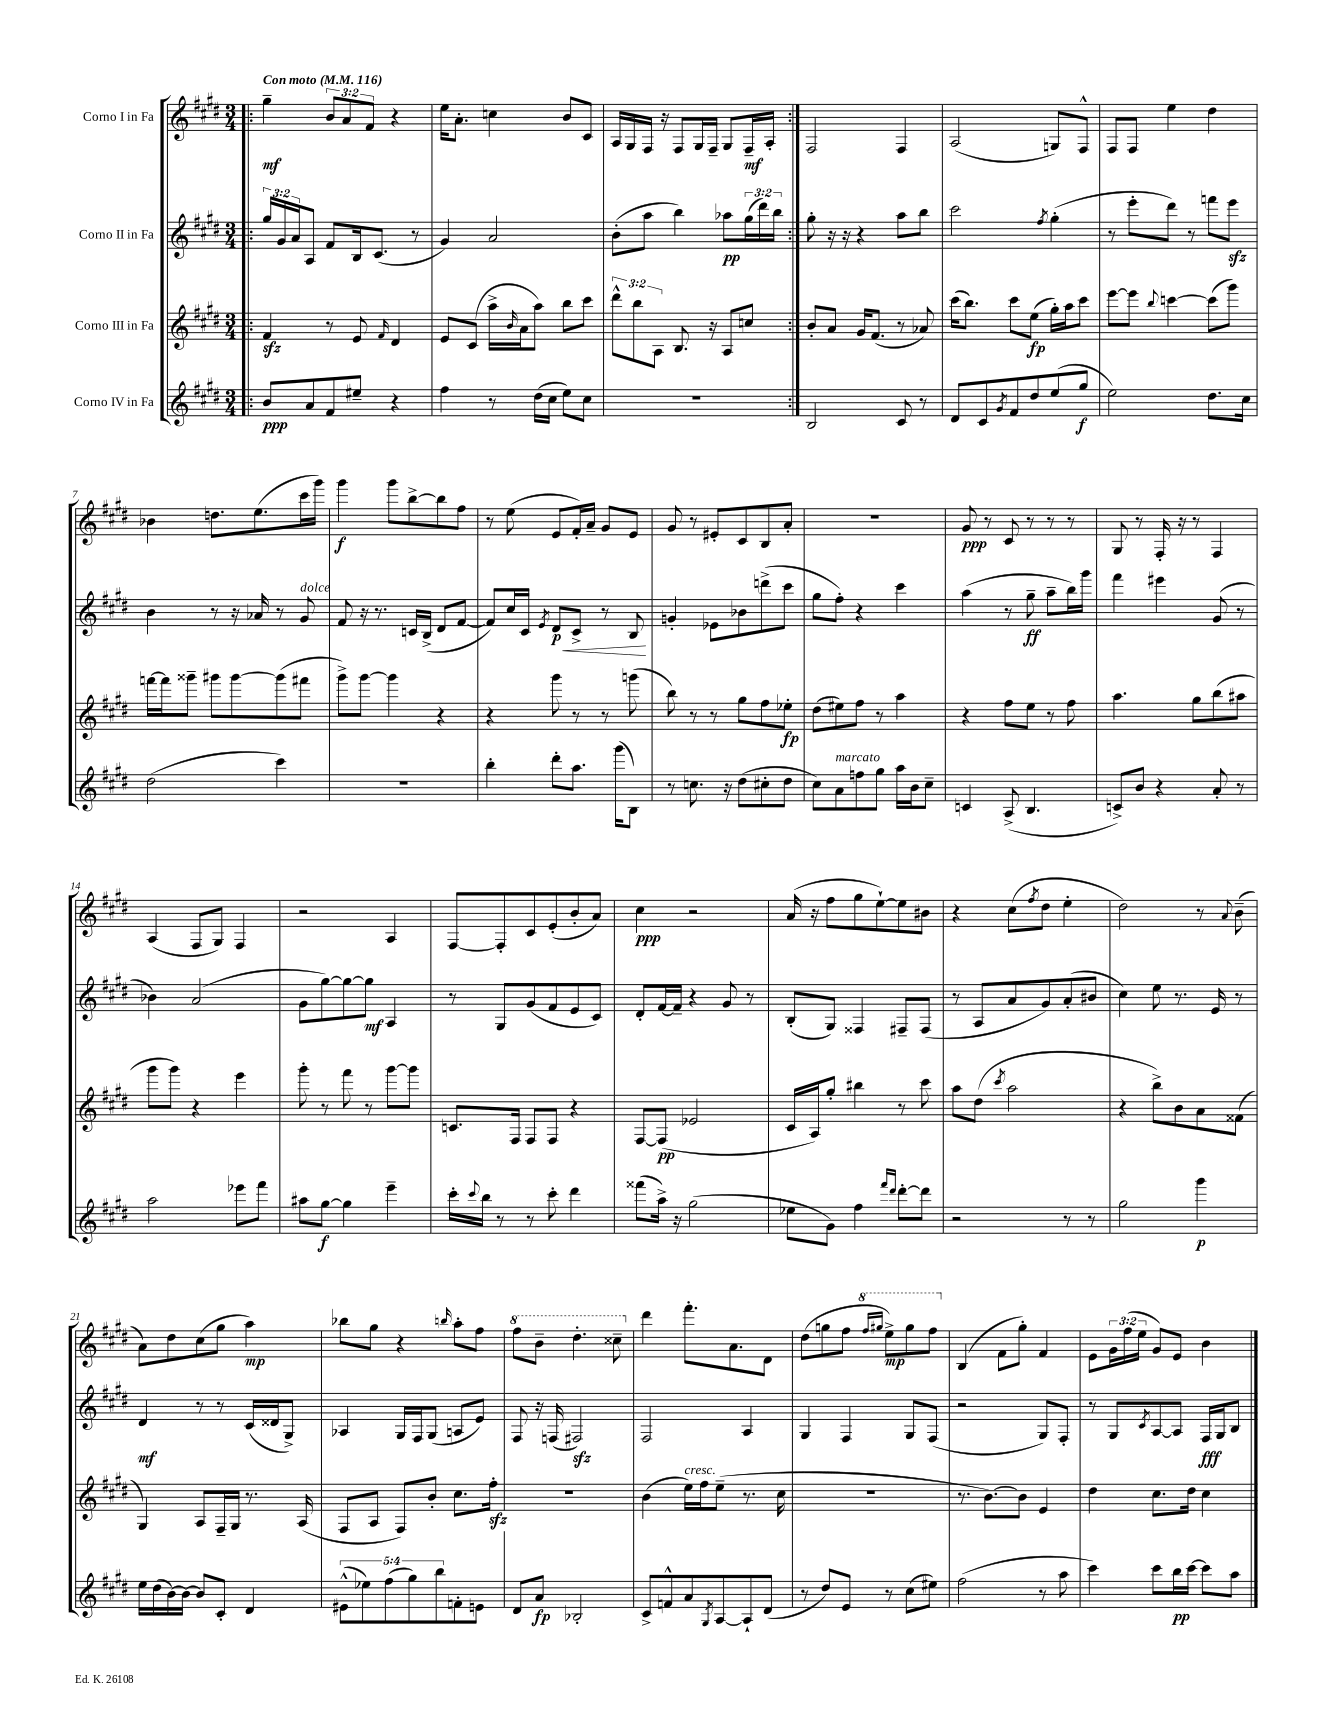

**kern	**kern	**kern	**kern
*staff4	*staff3	*staff2	*staff1
*clefG2	*clefG2	*clefG2	*clefG2
*k[f#c#g#d#]	*k[f#c#g#d#]	*k[f#c#g#d#]	*k[f#c#g#d#]
*M3/4	*M3/4	*M3/4	*M3/4
*MM116	*MM116	*MM116	*MM116
=!|:	=!|:	=!|:	=!|:
8b	4f#	24gg#	4gg#~
.	.	24g#	.
.	.	24a	.
8a	.	8A	.
8f#	8r	8f#	12b
.	.	.	12a
8ee#~	8e	16B	.
.	.	.	12f#
.	.	(8.c#	.
.	16qqf#	.	.
4r	4d#	.	4r
.	.	8r	.
=	=	=	=
4ff#	8e	4g#)	16ee
.	.	.	8.a'
.	(8c#	.	.
8r	16aa^	2a	4cc
.	16qqb	.	.
.	16a	.	.
(16dd#	8aa)	.	.
16cc#	.	.	.
8ee)	8bb	.	8b
8cc#	8ccc#	.	8c#
=	=	=	=
2.r	12ddd#^^	(8b'	16A
.	.	.	16G#
.	12bb	.	.
.	.	8aa	16F#
.	12A	.	.
.	.	.	16r
.	8.B	4bb)	8F#
.	.	.	16G#
.	16r	.	16F#~
.	8A	8aa-	8G#
.	8cc	(24gg#	16F#~
.	.	24ddd#)	.
.	.	.	16A'
.	.	24bb	.
=:|!	=:|!	=:|!	=:|!
2B	8b'	8gg#'	2F#
.	8a	16r	.
.	.	16r	.
.	16g#	4r	.
.	(8.f#	.	.
8c#	8r	8aa	4F#
8r	8a-)	8bb	.
=	=	=	=
8d#	(16ccc#	2ccc#	(2A
.	8.bb)	.	.
8c#	.	.	.
8qg#	.	.	.
8f#	8ccc#	.	.
8dd#	(8ee	.	.
.	.	8qff#	.
(8ee	16gg#')	(4gg#'	8G)
.	16aa	.	.
8gg#	8ccc#	.	8F#^^
=	=	=	=
2ee)	[8eee	8r	8F#
.	8eee]	8eee'	8F#
.	8qqbb	.	.
.	[4ccc	8ddd#)	4ee
.	.	8r	.
8.dd#	(8ccc]	8fff	4dd#
.	8ggg#)	8eee	.
16cc#	.	.	.
=	=	=	=
(2dd#	[16fff	4b	4b-
.	16fff]	.	.
.	8ggg##~	.	.
.	8ggg#	8r	8.dd
.	[8ggg#	16r	.
.	.	16a-	(8.ee
4ccc#)	(8ggg#]	8r	.
.	8fff#	8g#	16ccc#
.	.	.	16ggg#)
=	=	=	=
2.r	8ggg#^)	8f#	4ggg#
.	[8ggg#	16r	.
.	.	8.r	.
.	4ggg#]	.	8ggg#
.	.	16c	[8bb^
.	.	(16B^	.
.	4r	8d#	8bb]
.	.	[8f#	8ff#
=	=	=	=
4bb'	4r	8f#])	8r
.	.	16cc#	(8ee
.	.	16c#	.
.	.	8qe	.
8ddd#'	8ggg#	8d#	8e
8.aa	8r	8c#^	16f#')
.	.	.	16a~
.	8r	8r	8g#
(16ggg#	.	.	.
8B)	(8ggg	8B	8e
=	=	=	=
8r	8bb)	4g'	8g#
8.cc	8r	.	8r
.	8r	8e-	8e#'
16r	.	.	.
(8dd#	8gg#	8b-	8c#
8cc#'	8ff#	(8ddd^	8B
8dd#	8ee-'	8ccc#	8a'
=	=	=	=
8cc#)	(8dd#	8gg#	2.r
8a	8ee#)	8ff#')	.
8ff	8ff#	4r	.
8gg#	8r	.	.
16aa	4aa	4ccc#	.
16b	.	.	.
8cc#~	.	.	.
=	=	=	=
4c	4r	(4aa	8g#
.	.	.	8r
(8A^	8ff#	8r	8c#
4.B	8ee	8gg#~	8r
.	8r	8aa~	8r
.	8ff#	16bb)	8r
.	.	16ggg#	.
=	=	=	=
8c^)	4.aa	4fff#	8G#
8b	.	.	8r
4r	.	4eee#	16F#'
.	.	.	16r
.	8gg#	.	8r
8a'	(8bb	(8g#	4F#
8r	8aa#	8r	.
=	=	=	=
2aa	8ggg#	4b-)	(4A
.	8ggg#)	.	.
.	4r	(2a	8F#
.	.	.	8G#)
8eee-	4eee	.	4F#
8fff#	.	.	.
=	=	=	=
8aa#	8ggg#'	8g#	2r
[8gg#	8r	[8gg#)	.
4gg#]	8fff#	8gg#_	.
.	8r	8gg#]	.
4eee~	[8ggg#	4A	4A
.	8ggg#]	.	.
=	=	=	=
16ccc#'	8.c	8r	[8F#
8qqccc#	.	.	.
16bb	.	.	.
8r	.	8G#	8F#']
.	16F#	.	.
8r	8F#	(8g#	8c#
8ccc#'	8F#	8f#	(8e'
4ddd#	4r	8e	8b'
.	.	8c#)	8a)
=	=	=	=
(8fff##	[8F#	8d#'	4cc#
16aa^)	(8F#]	[16f#	.
16r	.	16f#~]	.
(2gg#	2e-	4r	2r
.	.	8g#	.
.	.	8r	.
=	=	=	=
8ee-	16c#	(8B'	(16a
.	16A)	.	16r
8g#)	8gg#'	8G#)	8ff#
4ff#	4bb#	4F##	8gg#
.	.	.	[8ee`)
16qqfff#	.	.	.
16qqddd#	.	.	.
[8ddd#'	8r	8F#~	8ee]
8ddd#]	8ccc#	(8F#	8b#
=	=	=	=
2r	8aa	8r	4r
.	(8dd#	8A	.
.	8qccc#	.	.
.	2aa	8a	(8cc#
.	.	.	8qff#
.	.	8g#)	8dd#
8r	.	(8a'	4ee'
8r	.	8b#	.
=	=	=	=
2gg#	4r	4cc#)	2dd#)
.	8bb^)	8ee	.
.	8b	8.r	.
4ggg#	8a	.	8r
.	.	16e	.
.	.	.	8qqa
.	(8f##	8r	(8b~
=	=	=	=
16ee	4G#)	4d#	8a)
(16dd#	.	.	.
[16b)	.	.	8dd#
16b_	.	.	.
8b]	8A	8r	(8cc#
8c#'	16F#~	8r	8gg#
.	16G#	.	.
4d#	8.r	(16c#	4aa)
.	.	16d##	.
.	.	8G#^)	.
.	(16A	.	.
=	=	=	=
(10e#^^	8F#	4A-	8bb-
10ee-)	.	.	.
.	8A	.	8gg#
(10ff#	.	.	.
.	8F#)	16G#	4r
10gg#)	.	.	.
.	.	16F#	.
.	8b'	(8G#	.
10bb	.	.	.
.	.	.	16qqbb
8f'	8.cc#	8A	8aa'
8e	.	8e)	8ff#
.	16ff#'	.	.
=	=	=	=
8d#	2.r	8F#	8fff#
8a	.	16r	8bb~
.	.	(16F	.
2B-'	.	2F#)	4.ddd#'
.	.	.	8ccc##~
=	=	=	=
8c#^	(4b	2F#	4ddd#
8f^^	.	.	.
8a	16ee)	.	8.fff#'
.	16ff#	.	.
8qG#	.	.	.
[8A	(8ee~	.	.
.	.	.	8.a
8A`]	8.r	4A	.
(8d#	.	.	8d#
.	16cc#	.	.
=	=	=	=
8r	2.r	4G#	(8dd#
8dd#)	.	.	8gg
8e	.	4F#	8ff#
.	.	.	16qqfff#
.	.	.	16qqggg#
8r	.	.	8eee^)
(8cc#	.	8G#	8ggg#
8ee#)	.	(8F#	8fff#
=	=	=	=
(2ff#	8.r	2r	(4B
.	[8.b)	.	.
.	.	.	8f#
.	8b]	.	8gg#')
8r	4e	8G#)	4f#
8aa	.	8F#'	.
=	=	=	=
4ccc#)	4dd#	8r	8e
.	.	8G#	24g#
.	.	.	(24ff#
.	.	.	24ee
.	.	8qc#	.
8ccc#	8.cc#	[8A	8g#)
16bb	.	8A]	8e
[16ccc#	16dd#	.	.
8ccc#]	4cc#	16F#	4b
.	.	16G#	.
8aa	.	8B	.
==	==	==	==
*-	*-	*-	*-
